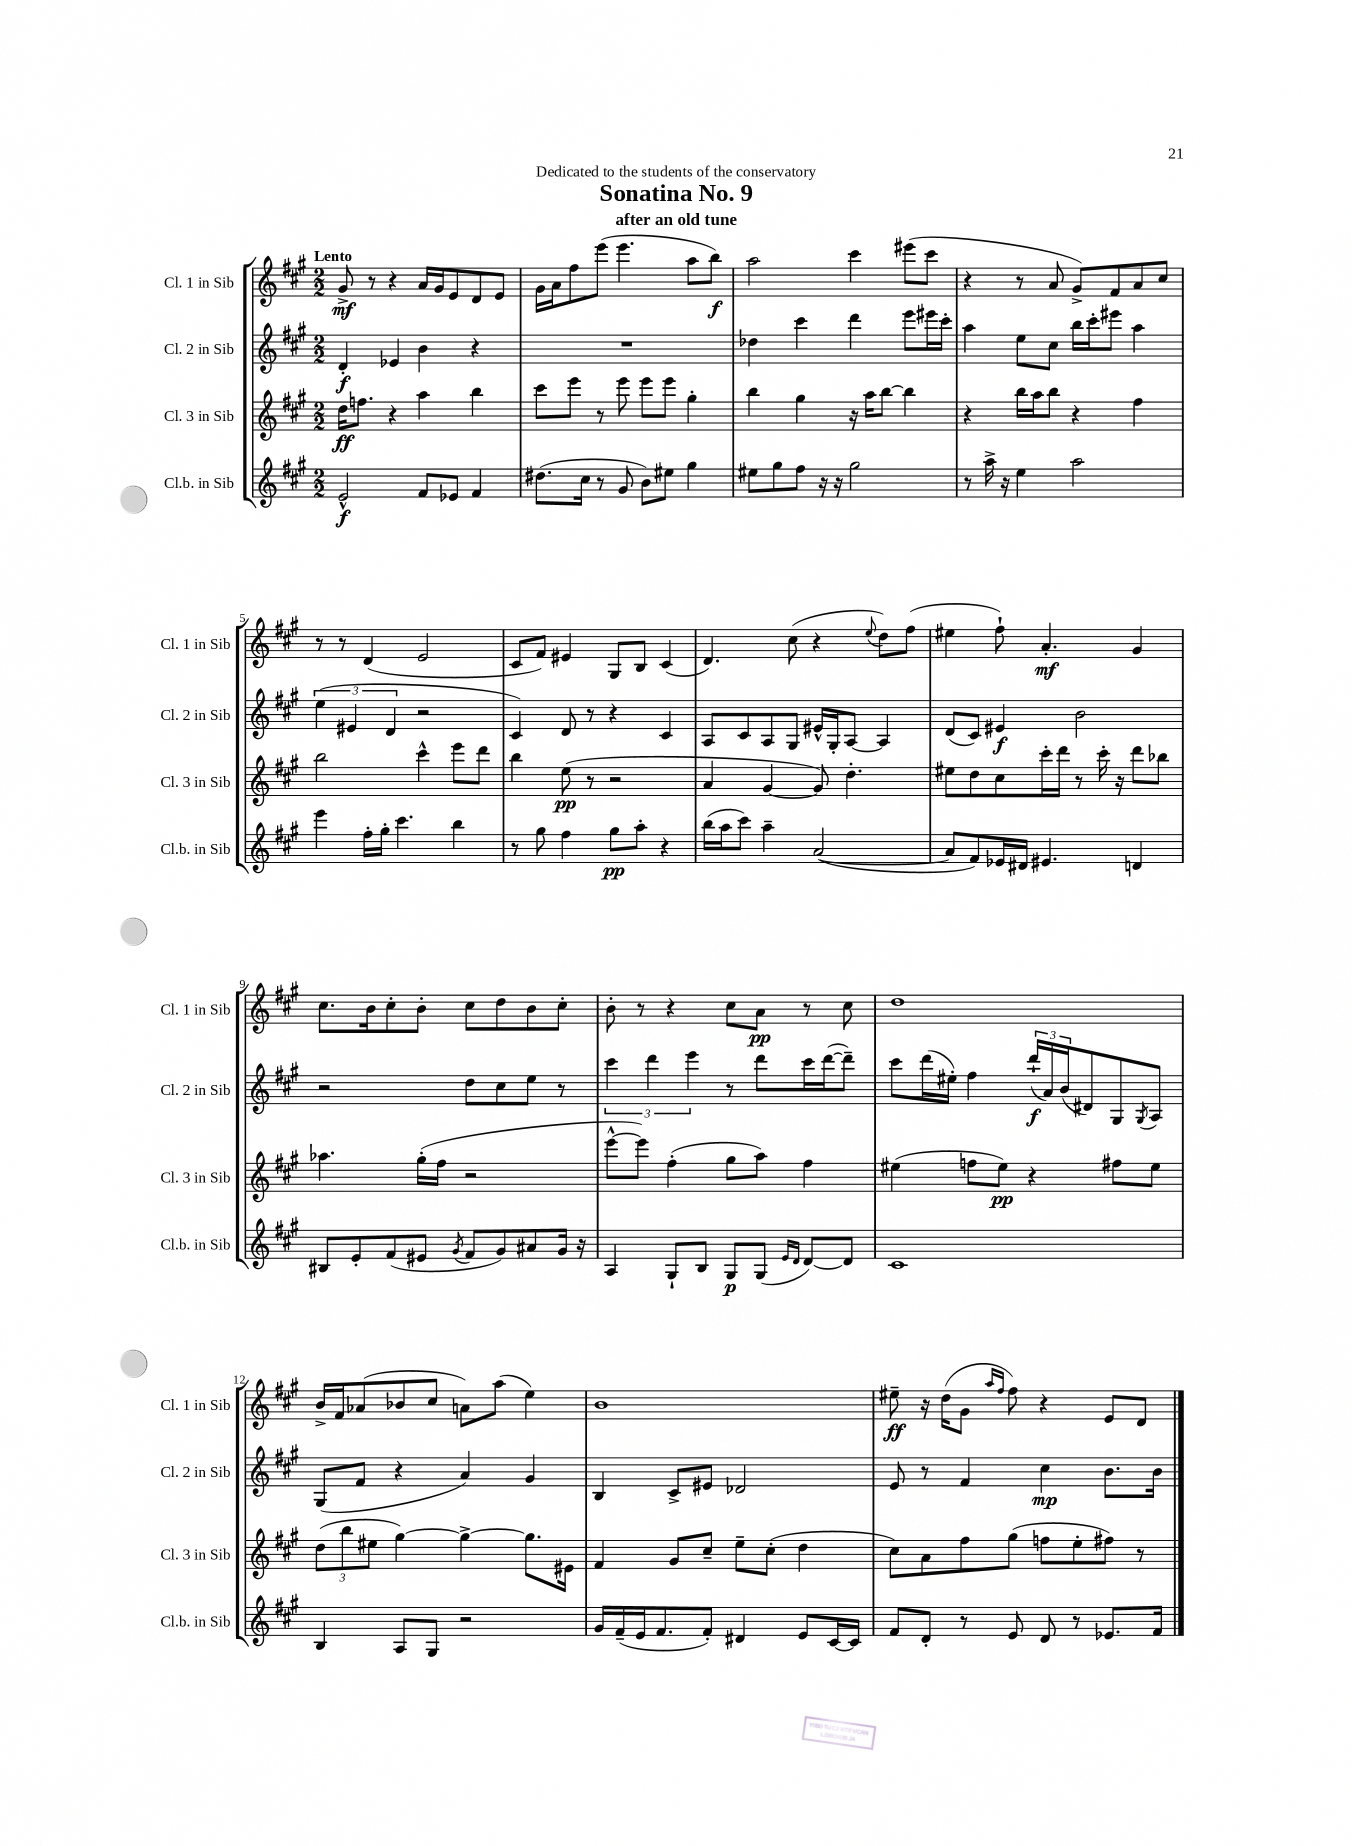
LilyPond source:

\header { title = "Sonatina No. 9" subtitle = "after an old tune" dedication = "Dedicated to the students of the conservatory" }
<<
\new StaffGroup <<
\new Staff = "s0" \with { instrumentName = "Cl. 1 in Sib" shortInstrumentName = "Cl. 1 in Sib" } {
    \clef treble \key a \major \numericTimeSignature \time 2/2 \tempo "Lento"
    gis'8->\mf r8 r4 a'16 gis'16 e'8 d'8 e'8 |
    gis'16 a'16 fis''8 e'''8( e'''4. a''8 b''8\f) |
    a''2 cis'''4 eis'''8( cis'''8 |
    r4 r8 a'8 gis'8->) fis'8 a'8 cis''8 |
    r8 r8 d'4( e'2 |
    cis'8 fis'8) eis'4 gis8 b8 cis'4( |
    d'4.) cis''8( r4 \appoggiatura { e''8 } d''8) fis''8( |
    eis''4 fis''8-!) a'4.-.\mf gis'4 |
    cis''8. b'16 cis''8-. b'8-. cis''8 d''8 b'8 cis''8-. |
    b'8-. r8 r4 cis''8 a'8\pp r8 cis''8 |
    d''1 |
    b'16-> fis'16 aes'8( bes'8 cis''8 a'8) a''8( e''4) |
    b'1 |
    eis''8--\ff r16 d''16( gis'8 \grace { a''16 fis''16 } fis''8) r4 e'8 d'8 \bar "|." |
}
\new Staff = "s1" \with { instrumentName = "Cl. 2 in Sib" shortInstrumentName = "Cl. 2 in Sib" } {
    \clef treble \key a \major \numericTimeSignature \time 2/2
    d'4-.\f ees'4 b'4 r4 |
    R1 |
    des''4 cis'''4 d'''4 e'''8 eis'''16 cis'''16-. |
    a''4 e''8 cis''8 b''16 cis'''16-. eis'''8 a''4 |
    \tuplet 3/2 { e''4( eis'4 d'4 } r2 |
    cis'4) d'8 r8 r4 cis'4 |
    a8 cis'8 a8 gis8 eis'16-^ gis16-. a8~ a4 |
    d'8( cis'8) eis'4\f b'2 |
    r2 d''8 cis''8 e''8 r8 |
    \tuplet 3/2 { cis'''4 d'''4 e'''4 } r8 d'''8 cis'''16 d'''16~( d'''8--) |
    cis'''8 d'''16( eis''16-.) fis''4 \tuplet 3/2 { d'''16-!\f( a'16) b'16( } dis'8) gis8 \acciaccatura { gis8 } a8 |
    gis8( fis'8 r4 a'4) gis'4 |
    b4 cis'8-> eis'8 des'2 |
    e'8 r8 fis'4 cis''4\mp b'8. b'16 \bar "|." |
}
\new Staff = "s2" \with { instrumentName = "Cl. 3 in Sib" shortInstrumentName = "Cl. 3 in Sib" } {
    \clef treble \key a \major \numericTimeSignature \time 2/2
    d''16\ff f''8. r4 a''4 b''4 |
    cis'''8 e'''8 r8 e'''8 e'''8 e'''8 gis''4-. |
    b''4 gis''4 r16 a''16 b''8~ b''4 |
    r4 b''16 a''16 b''8 r4 fis''4 |
    b''2 cis'''4-^ e'''8 d'''8 |
    b''4 e''8\pp( r8 r2 |
    a'4 gis'4~ gis'8) d''4.-. |
    eis''8 d''8 cis''8 cis'''16-. d'''16 r8 cis'''16-. r16 d'''8 bes''8 |
    aes''4. gis''16-.( fis''16 r2 |
    e'''8~-^ e'''8) fis''4-.( gis''8 a''8) fis''4 |
    eis''4( f''8 eis''8\pp) r4 fis''8 eis''8 |
    \tuplet 3/2 { d''8( b''8 eis''8 } gis''4~) gis''4~-> gis''8. eis'16 |
    fis'4 gis'8 cis''8-- e''8-- cis''8-.( d''4 |
    cis''8) a'8 fis''8 gis''8( f''8 e''8-. fis''8) r8 \bar "|." |
}
\new Staff = "s3" \with { instrumentName = "Cl.b. in Sib" shortInstrumentName = "Cl.b. in Sib" } {
    \clef treble \key a \major \numericTimeSignature \time 2/2
    e'2-^\f fis'8 ees'8 fis'4 |
    dis''8.( cis''16 r8 gis'8 b'8) eis''8 gis''4 |
    eis''8 gis''8 fis''8 r16 r16 gis''2 |
    r8 a''16-> r16 e''4 a''2 |
    e'''4 fis''16-. gis''16-. cis'''4. b''4 |
    r8 gis''8 fis''4 gis''8\pp a''8-. r4 |
    b''16( a''16 cis'''8) a''4-- a'2~( |
    a'8 fis'8) ees'16 dis'16 eis'4. d'4 |
    bis8 e'8-. fis'8( eis'8 \acciaccatura { gis'8 } fis'8 gis'8) ais'8 gis'16 r16 |
    a4 gis8-! b8 gis8\p gis8( \grace { e'16 d'16 } d'8~) d'8 |
    cis'1 |
    b4 a8 gis8 r2 |
    gis'16 fis'16--( e'16 fis'8. fis'8-.) dis'4 e'8 cis'16~ cis'16 |
    fis'8 d'8-. r8 e'8 d'8 r8 ees'8. fis'16 \bar "|." |
}
>>
>>
